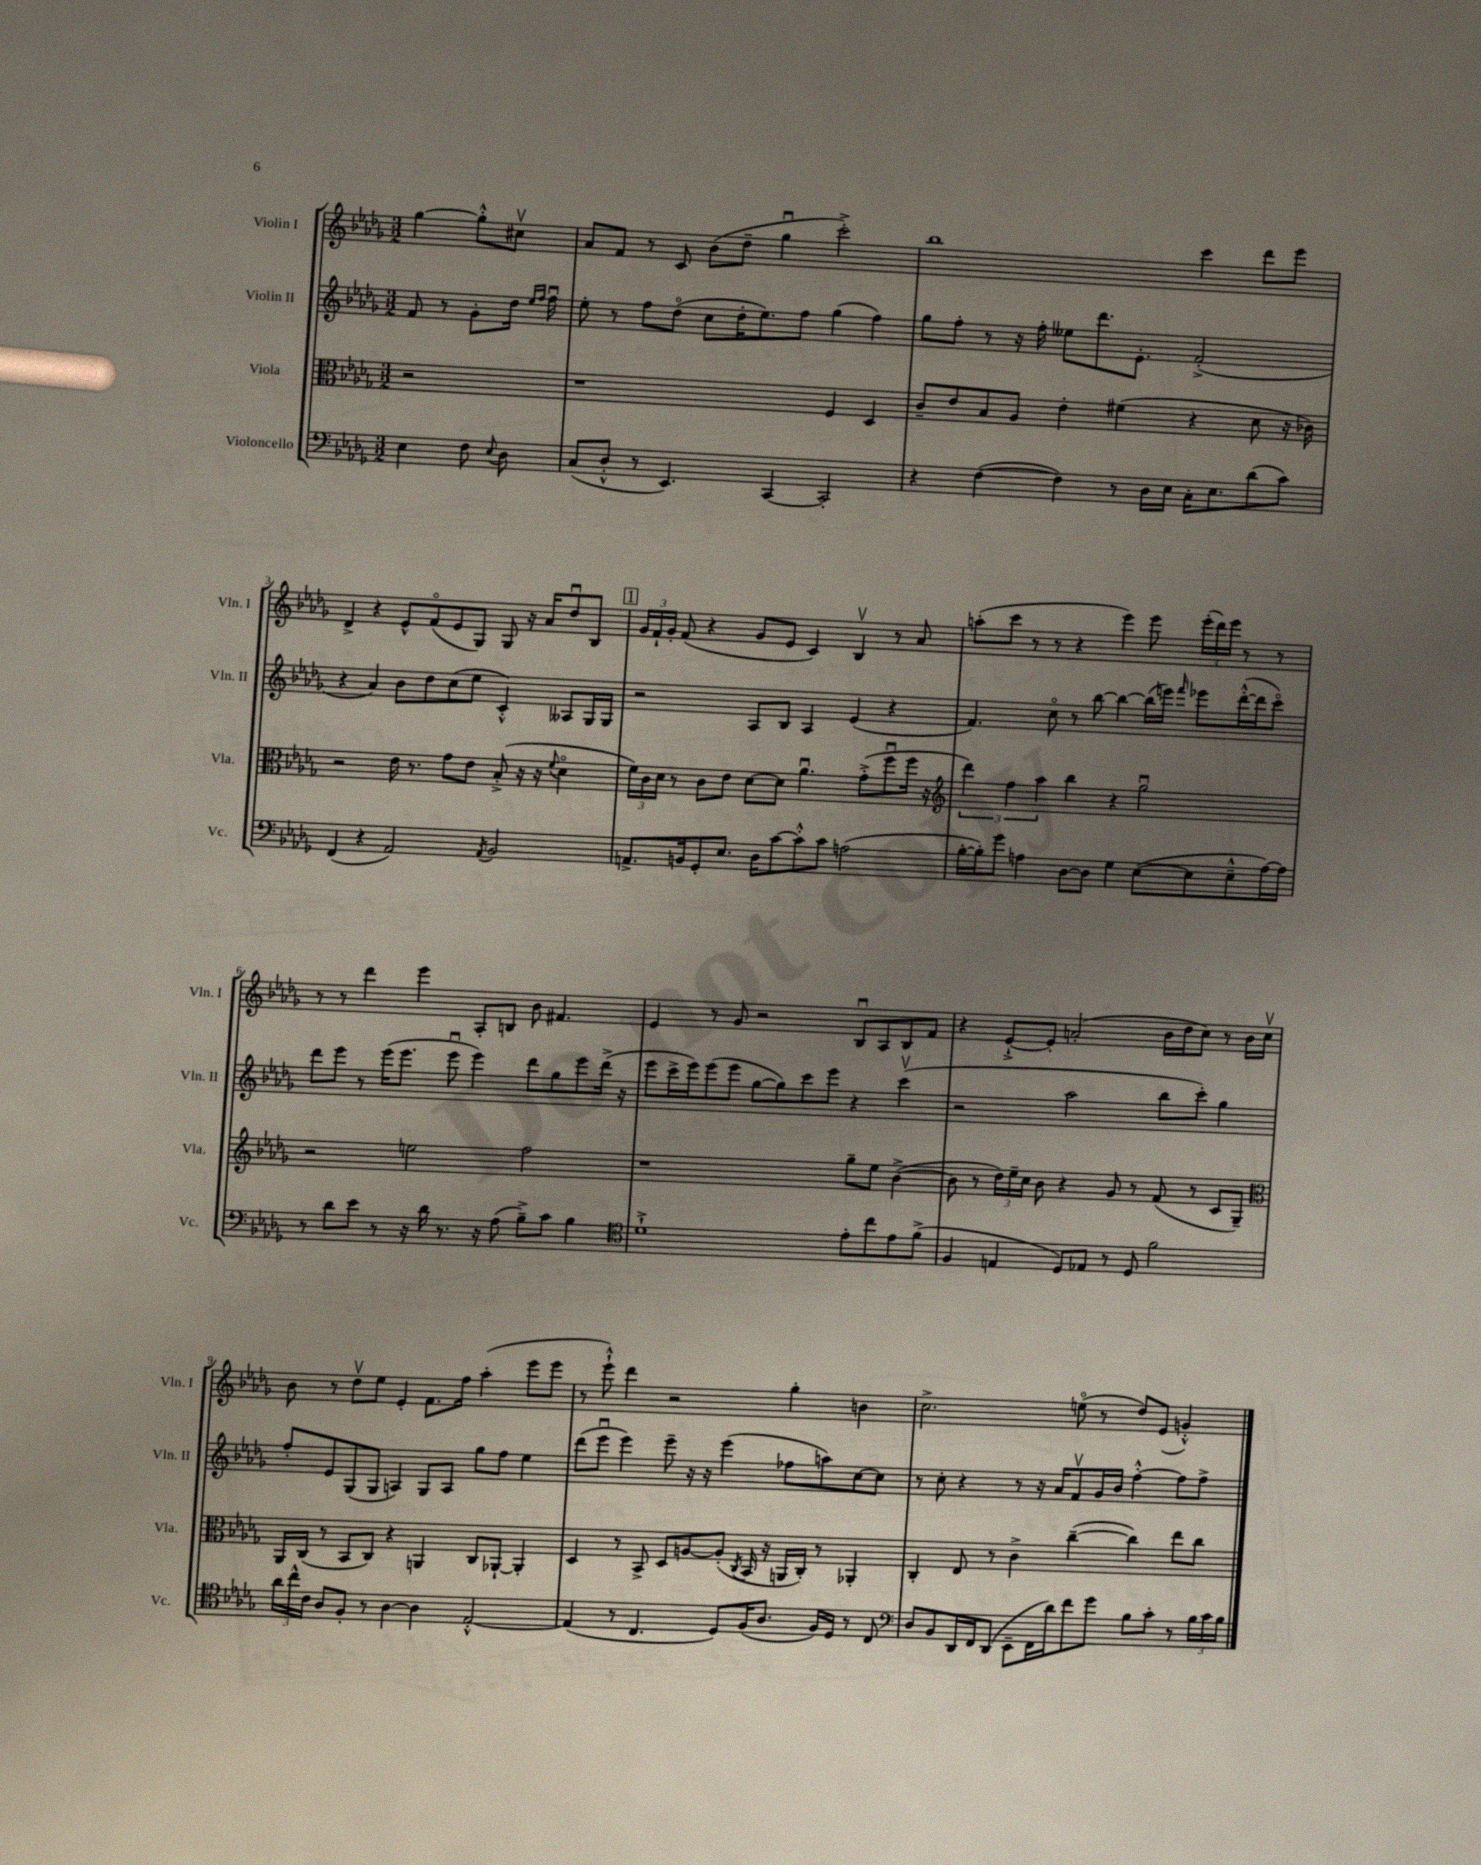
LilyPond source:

<<
\new StaffGroup <<
\new Staff = "s0" \with { instrumentName = "Violin I" shortInstrumentName = "Vln. I" } {
    \clef treble \key des \major \numericTimeSignature \time 3/2 \partial 2
    \autoBeamOff ges''4~ ges''8[-.-^ cis''8]\upbow |
    aes'8[ f'8] r8 c'8 bes'8[( des''8]-- ges''4\downbow c'''2-.->) |
    bes''1 c'''4 des'''8[ ees'''8] |
    des'4-> r4 ees'8[-^ f'8\flageolet( ees'8 ges8]) ges8 r16 aes'16[ des''8\downbow bes8] |
    \mark \markup { \box "1" } \tuplet 3/2 { ges'16[ f'16-! ges'16]-. } f'8( r4 ges'8[ ees'8] c'4) bes4\upbow r8 aes'8 |
    a''8[-.( c'''8] r8 r8 r4 ees'''4) ees'''8 \tuplet 3/2 { ees'''16[-.( des'''16) ees'''16] } r8 r8 |
    r8 r8 des'''4 ees'''4 aes8[-. b8] bes'8 fis'4. |
    ees'4 r8 ges'8 r2 bes8[\downbow aes8 bes8 f'8] |
    r4 ees'8[~-!-> ees'8]-. a'2-.( bes'16[ des''16 c''8]) r8 bes'16[ c''16]\upbow |
    bes'8 r8 des''8[\upbow ees''8] ees'4-. f'8.[ f''16] aes''4-.( ees'''8[ ees'''8] |
    r8 ees'''8-!-^) des'''4 r2 ges''4-. b'4 |
    c''2.-> e''8\flageolet( r8 des''8[) ees'8]( g'4-.-^) \bar "|." |
}
\new Staff = "s1" \with { instrumentName = "Violin II" shortInstrumentName = "Vln. II" } {
    \clef treble \key des \major \numericTimeSignature \time 3/2 \partial 2
    \autoBeamOff f'8 r8 ges'8[-. des''16] \grace { ees''16[ f''16] } f''16\downbow |
    ees''8-. r8 f''8[ des''8]\flageolet( c''8[ des''16-. ees''8.) f''8] ges''4( f''4) |
    ges''8[ f''8]-. r8 r16 f''16-. eeses''8[ des'''8. ees'8.]-. f'2-.->( |
    r4 aes'4) bes'8[ des''8 c''8( ees''8] c'4-.-^) aeses8[ ges16 ges16] |
    \mark \markup { \box "1" } r2 aes8[ bes8] aes4 ees'4( r4 |
    f'4.) c''8\flageolet r8 bes''8~ bes''4~ bes''16[( e'''16]) \grace { f'''16 } ees'''8[ des'''16~-.-^( des'''16 c'''8]\flageolet) |
    des'''8[ ees'''8] r8 ees'''16[( ees'''8.] ees'''8\downbow ees'''4) des'''8[ ges''8 ees'''8 des'''16]->( r16 |
    ees'''8[ c'''16-> ees'''16) ees'''8( ees'''8] ges''8[~ ges''8) c'''8 ees'''8] r4 c'''4\upbow( |
    r2 aes''2 bes''8[ c'''8]-.) ges''4 |
    f''8[-. ees'8 ges8( ges8] a4) ges8[ a8] ges''8[ f''8] ees''4 |
    des'''8[( ees'''8]\downbow ees'''4) ees'''8-- r16 r16 ees'''4( fes''8[ a''8) c''8~ c''8] |
    r8 c''8-. r4 r8 r16 aes'16[ f'8\upbow ges'16 bes'16] f''4~-.-^ f''8[ f''8]-> \bar "|." |
}
\new Staff = "s2" \with { instrumentName = "Viola" shortInstrumentName = "Vla." } {
    \clef alto \key des \major \numericTimeSignature \time 3/2 \partial 2
    \autoBeamOff r2 |
    r1 f4 des4 |
    c'8[-- ees'8 bes8 aes8] ees'4-. fis'4( r4 des'8 r16 ces'16) |
    r2 ees'16 r8. ges'8[ ees'8] bes8-.->( r16 r16 \appoggiatura { f'8 } des'4\flageolet |
    \mark \markup { \box "1" } \tuplet 3/2 { f'16[) c'16 des'16] } r8 c'8[ ees'8] des'8[~ des'8] aes'4.\downbow ges'8[-.->( f''8\downbow f''16] r16 |
    \clef treble \tuplet 3/2 { des'''4) f''4 aes''4 } bes''4 r4 ges''2\downbow |
    r2 e''2 f''2 |
    r1 ges''8[-- ees''8] bes'4~->( |
    bes'8 r8 \tuplet 3/2 { des''16[) ees''16-- c''16] } bes'8 r4 ges'8 r8 f'8( r8 c'8[ ges8]--) |
    \clef alto aes,16[ c16]( r8 bes,8[ c8]) r4 a,4 c8[ aes,8]~-! aes,4-. |
    des4 r8 bes,8-> des8[ a8~ a8]-.( \acciaccatura { c8 } bes,16 r16 a,16[ c16]-.) r8 aes,4-. |
    c4-. ees8 r8 c'4-> c''4~--( c''4) ees''8[ c''8] \bar "|." |
}
\new Staff = "s3" \with { instrumentName = "Violoncello" shortInstrumentName = "Vc." } {
    \clef bass \key des \major \numericTimeSignature \time 3/2 \partial 2
    \autoBeamOff ees4 f8 \appoggiatura { ees8 } des8 |
    c8[( des8]-.-^ r8 ees,4.) c,4~ c,2-. |
    r4 f4~( f4) r8 des16[ ees16] c16[-. ees8. des'8( c'8]) |
    f,4( r4 aes,2) \acciaccatura { aes,8 } bes,2 |
    \mark \markup { \box "1" } a,8.[-> b,16 ges,8-. ees8.] des16[ c'8~ c'8-.-^ c'8] a2( |
    bes16[~-. bes16-.) ges'8] a4 des8[~ des8] ges4 ees8[~( ees8 ees8---^ a16~) a16] |
    r8 des'8[ ees'8] r8 r16 des'16 r8. r16 aes8( bes8[--->) c'8] bes4 |
    \clef tenor des'1-!-> ees'8[-. c''8 ees'8 f'8]->( |
    f4 e4 des8[) ees8] r8 des8 f'2 |
    \tuplet 3/2 { aes'16[ c''16-^ c'16] } aes8[ f8]-. r8 aes4~ aes4 ees2~-.-^ |
    ees4( r8 c4. des8[) f16( aes8.] f16[) des16] r8 c8 |
    \clef bass des8[ bes,8 des,16 f,16 des,8]( ees,8[-- f,16 des'16) f'8 ges'8] bes8[ c'8]-. r8 \tuplet 3/2 { bes16[ c'16 bes16] } \bar "|." |
}
>>
>>
